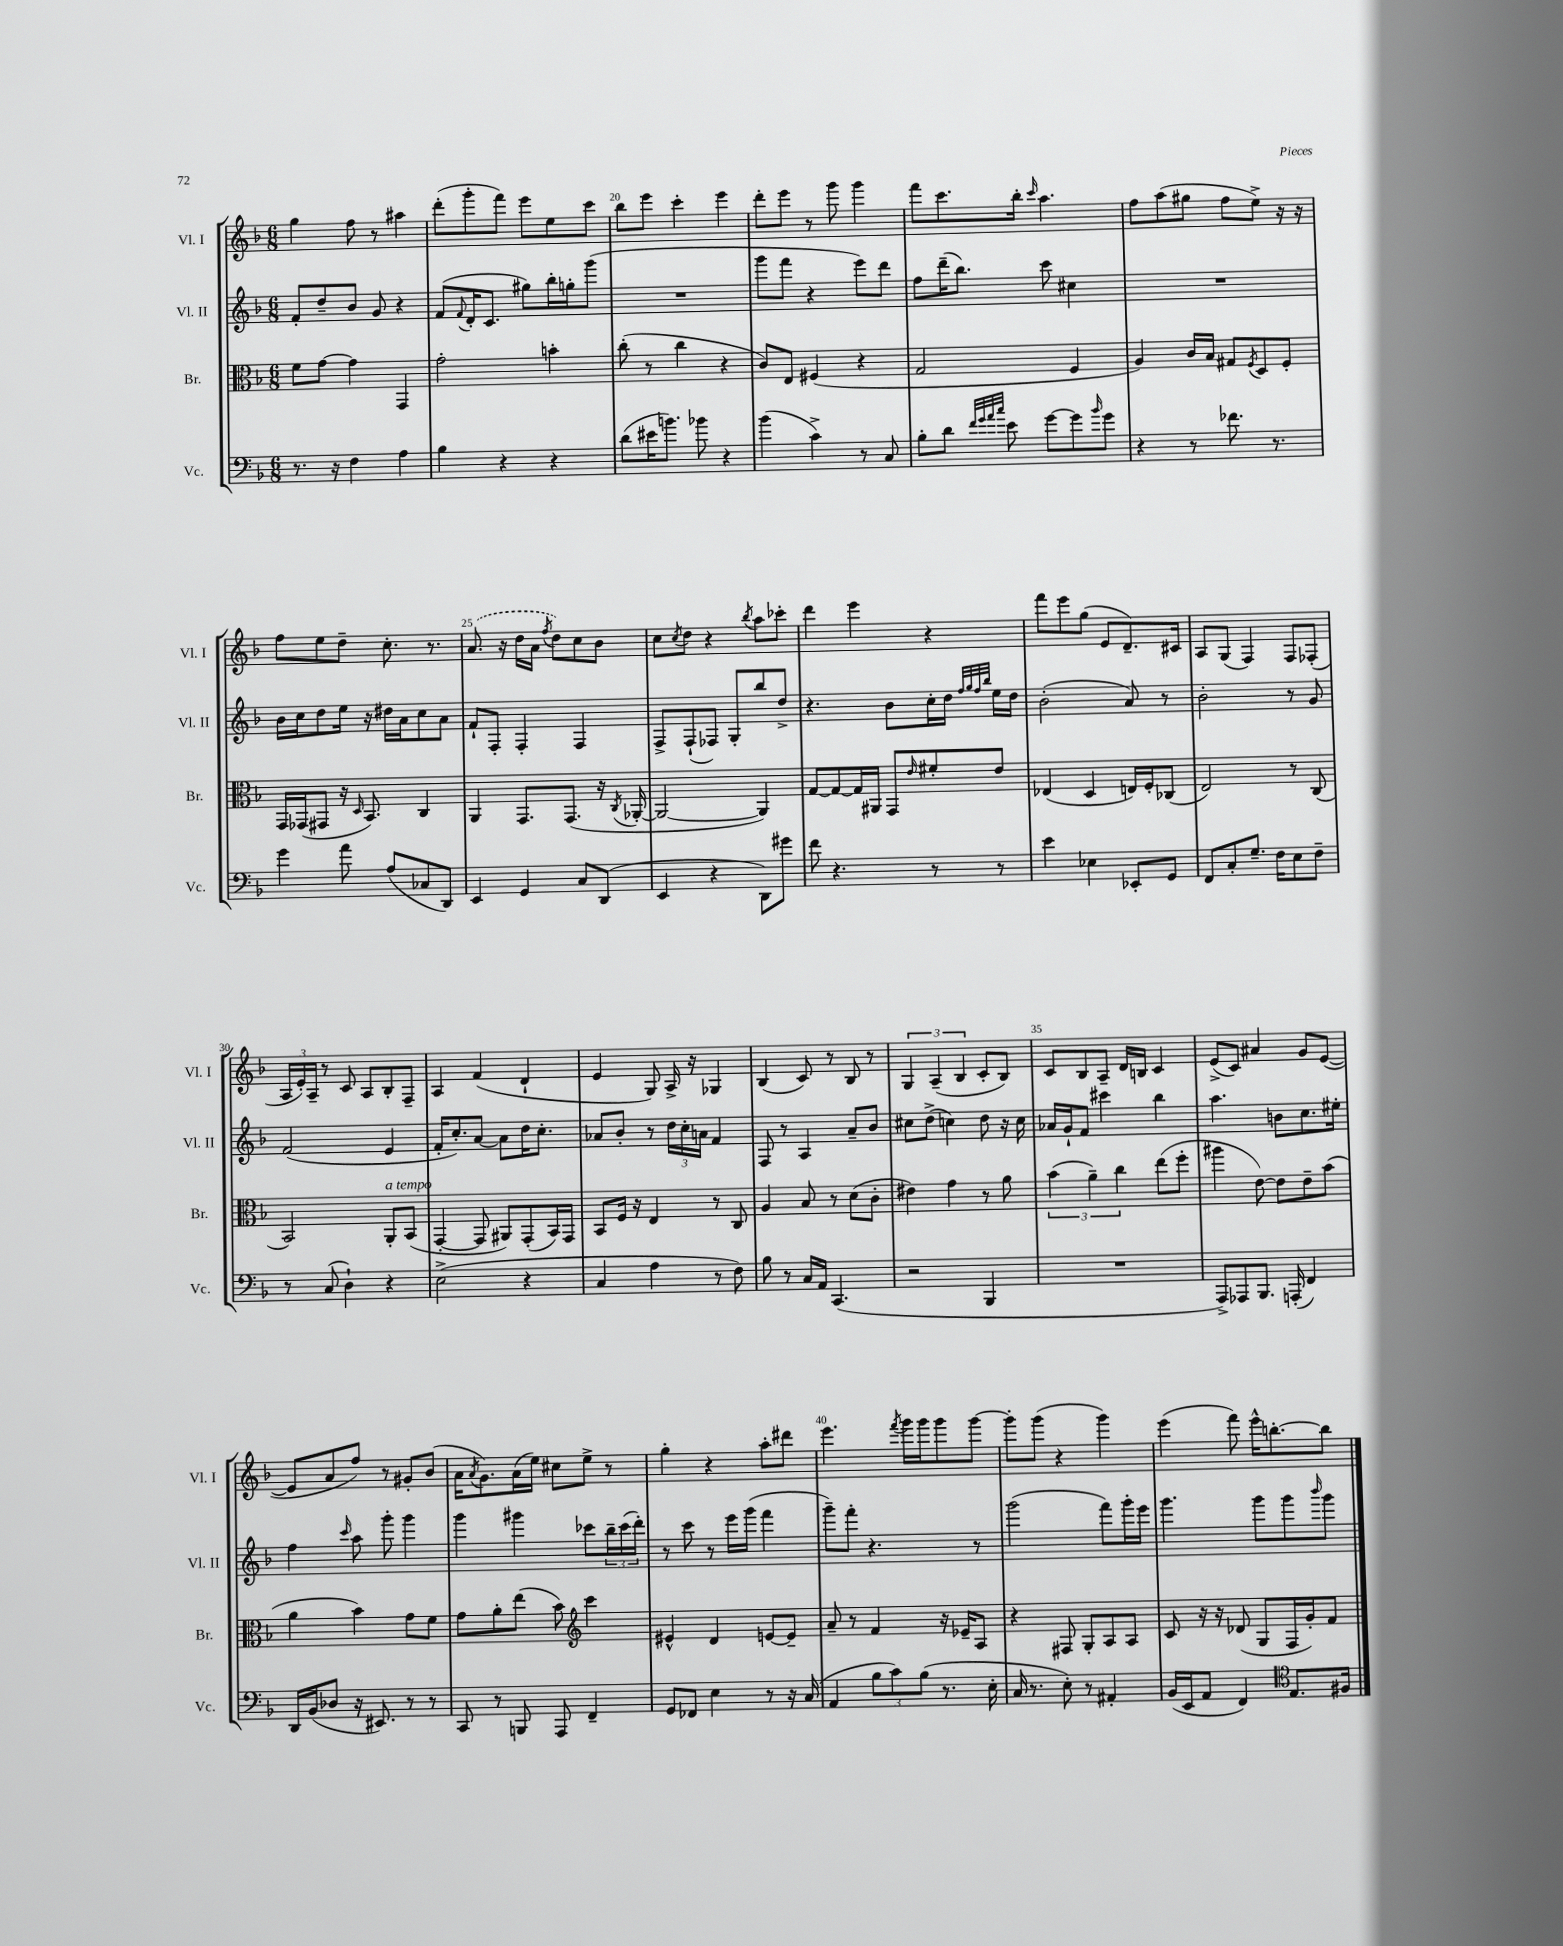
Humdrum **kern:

**kern	**kern	**kern	**kern
*staff4	*staff3	*staff2	*staff1
*clefF4	*clefC3	*clefG2	*clefG2
*k[b-]	*k[b-]	*k[b-]	*k[b-]
*M6/8	*M6/8	*M6/8	*M6/8
8.r	8f	8f'	4gg
.	[8g	8dd~	.
16r	.	.	.
4F	4g]	8b-	8ff
.	.	8g	8r
4A	4GG	4r	4aa#
=	=	=	=
4B-	2g'	(8f	(8ddd'
.	.	8qqf	.
.	.	16d'	8ggg'
.	.	8.c	.
4r	.	.	8fff)
.	.	8gg#)	8eee
4r	4b'	16bb-'	8ee
.	.	16gg'	.
.	.	(8ggg	8ccc
=	=	=	=
(8d	(8cc'	2.r	8bb-
16e#	8r	.	8eee
8.b)	.	.	.
.	4cc	.	4ccc'
8b-	.	.	.
4r	4r	.	4eee
=	=	=	=
(4b-	8c)	8ggg	8ddd'
.	8E	8fff	8eee
4c^)	(4F#	4r	8r
.	.	.	8ggg
8r	4r	8eee)	4ggg
8C	.	8ddd	.
=	=	=	=
8B-'	2G	8ff	8fff
8d	.	(16ddd~	8.ccc
.	.	8.bb-)	.
32qqf	.	.	.
32qqg	.	.	.
32qqa	.	.	.
32qqcc	.	.	.
8e	.	.	.
.	.	.	16bb-'
.	.	.	16qqccc
[8g	.	8ccc	4.aa
8g]	4F	4cc#	.
16qqb-	.	.	.
8g	.	.	.
=	=	=	=
4r	4A)	2.r	8ff
.	.	.	(8aa
8r	16c	.	8gg#
.	16B-	.	.
8.f-	8G#	.	8ff
.	8qF	.	.
.	8D	.	8ee^)
8.r	.	.	.
.	8F'	.	16r
.	.	.	16r
=	=	=	=
4g	16GG	16b-	8ff
.	(16GG-	16cc	.
.	8GG#	8dd	8ee
8a	16r	16ee	8dd~
.	16qqD	.	.
.	8.BB-)	16r	.
(8A	.	16dd#	8.cc'
.	.	16a	.
8C-	4C	8cc	.
.	.	.	8.r
8DD)	.	8a	.
=	=	=	=
4EE	4AA	8f`	(8.a
.	.	8F'	.
.	.	.	16r
4GG	8.GG	4F'	16dd
.	.	.	16a
.	.	.	8qff
.	.	.	8dd)
.	(8.GG	.	.
8C	.	4F	8cc
(8DD	16r	.	8b-
.	8qC	.	.
.	[16AA-'	.	.
=	=	=	=
4EE	2AA-_	8F^	8cc
.	.	.	8qcc
.	.	(8F`	8dd
4r	.	8F-)	4r
.	.	8G'	.
.	.	.	8qbb-
8DD)	4AA-])	8bb-	8aa
8g#	.	8dd^	8ccc-'
=	=	=	=
8f	[8G	4.r	4ddd
4.r	8G_	.	.
.	16G]	.	4eee
.	16AA#	.	.
.	8GG	8b-	.
.	16qqe	.	.
8r	8f#'	16cc'	4r
.	.	16dd	.
.	.	32qqff	.
.	.	32qqgg	.
.	.	32qqff	.
.	.	32qqbb-	.
8r	8e	16ee	.
.	.	16dd	.
=	=	=	=
4e	(4E-	(2b-'	8fff
.	.	.	8eee
4E-	4D	.	(8gg
.	.	.	8e
8EE-'	16E)	8a)	8.d~)
.	16F'	.	.
8GG	(8C-	8r	.
.	.	.	16c#
=	=	=	=
8FF	2E)	2b-'	8A
8C'	.	.	(8G
8.G~	.	.	4F)
16F	.	.	.
8E	8r	8r	8F
8F~	(8C	8g	(8F-'
=	=	=	=
8r	2BB-)	(2f	24A
.	.	.	24e')
.	.	.	24A~
(8C	.	.	8r
4D`)	.	.	8c
.	.	.	8A
4r	8AA'	4e	8B-'
.	(8BB-	.	8F~
=	=	=	=
(2E^	[4GG'	16f'	4A
.	.	8.cc')	.
.	8GG]	[8a	(4f
.	8AA#)	8a]	.
4r	(8GG'	16dd	4d`
.	.	8.cc'	.
.	16BB-)	.	.
.	16GG	.	.
=	=	=	=
4C	8BB-	8a-	4e
.	16F	8b-'	.
.	16r	.	.
4A	4E	8r	8G)
.	.	24dd	16A^
.	.	24cc'	.
.	.	.	16r
.	.	24a	.
8r	8r	4f	4G-
8F)	8C	.	.
=	=	=	=
8B-	4A	8F	(4B-
8r	.	8r	.
16C	8B-	4A	8c)
16AA	.	.	.
(4.CC	8r	.	8r
.	(8d	8a~	8B-
.	8c'	8b-	8r
=	=	=	=
2r	4e#)	8cc#	6G
.	.	(8dd^	.
.	.	.	(6A~
.	4g	4cc)	.
.	.	.	6B-
4BBB-	8r	8dd	8c'
.	8a	16r	8B-)
.	.	16cc	.
=	=	=	=
2.r	(6b-	16a-	8c
.	.	16g`	.
.	.	8f	8B-
.	6a~)	.	.
.	.	4ccc#	8A~
.	6cc	.	.
.	.	.	16d
.	.	.	16B
.	(8ee	4bb-	4c
.	8ff'	.	.
=	=	=	=
8AAA^)	4aa#	4.aa	(8e^
8AAA-	.	.	8c)
8.BBB-	[8e)	.	4a#
.	8e]	8b	.
(16AAA'	.	.	.
4FF)	8e~	8.cc	8g
.	(8b-	.	([8e
.	.	16ee#'	.
=	=	=	=
16DD	4a	4ff	8e]
(16BB-	.	.	.
8D-	.	.	8a
.	.	16qqccc	.
16r	4b-)	8aa	8ff)
8.EE#)	.	.	.
.	.	8ggg'	8r
8r	8g	4ggg	8g#'
8r	8f	.	(8b-
=	=	=	=
8CC	8g	4ggg	16a
.	.	.	8qa
.	.	.	8.g)
8r	8a'	.	.
8BBB	(8ee	4ggg#	(16a
.	.	.	16ee)
8AAA	8b-)	.	8cc#
*	*clefG2	*	*
4FF~	4ccc	8ccc-	8ee^
.	.	24bb-~	8r
.	.	(24ccc-	.
.	.	24ddd')	.
=	=	=	=
8GG	4e#^^	8r	4gg'
8FF-	.	8ccc	.
4E	4d	8r	4r
.	.	16eee	.
.	.	(16ggg	.
8r	[8e	4fff	8aa'
16r	8e~]	.	8ddd#
(16C	.	.	.
=	=	=	=
4AA	8a~	8ggg~)	4.eee
.	8r	8fff'	.
12B-	4f	4.r	.
12c)	.	.	.
.	.	.	8qfff
.	.	.	16ggg
(12B-	.	.	.
.	.	.	16ggg
8.r	16r	.	8ggg
.	16e-~	.	.
.	8A	8r	[8ggg
16E'	.	.	.
=	=	=	=
16C	4r	(2ggg	8ggg']
8.r	.	.	.
.	.	.	(8ggg
8E')	8F#	.	4r
8r	8G'	.	.
4AA#'	8A	8fff)	4ggg)
.	8A	16ggg'	.
.	.	16eee	.
=	=	=	=
(16BB-	8c	4.ggg	(4eee
16EE	.	.	.
8AA	16r	.	.
.	16r	.	.
4FF)	(8d-	.	8fff)
.	8G	8ggg	16eee^^
.	.	.	[8.bb'
*clefC4	*	*	*
8.E	16F	8ggg	.
.	16g')	.	.
.	.	16qqbbb-	.
.	8f	8ggg	8bb]
16F#	.	.	.
==	==	==	==
*-	*-	*-	*-
